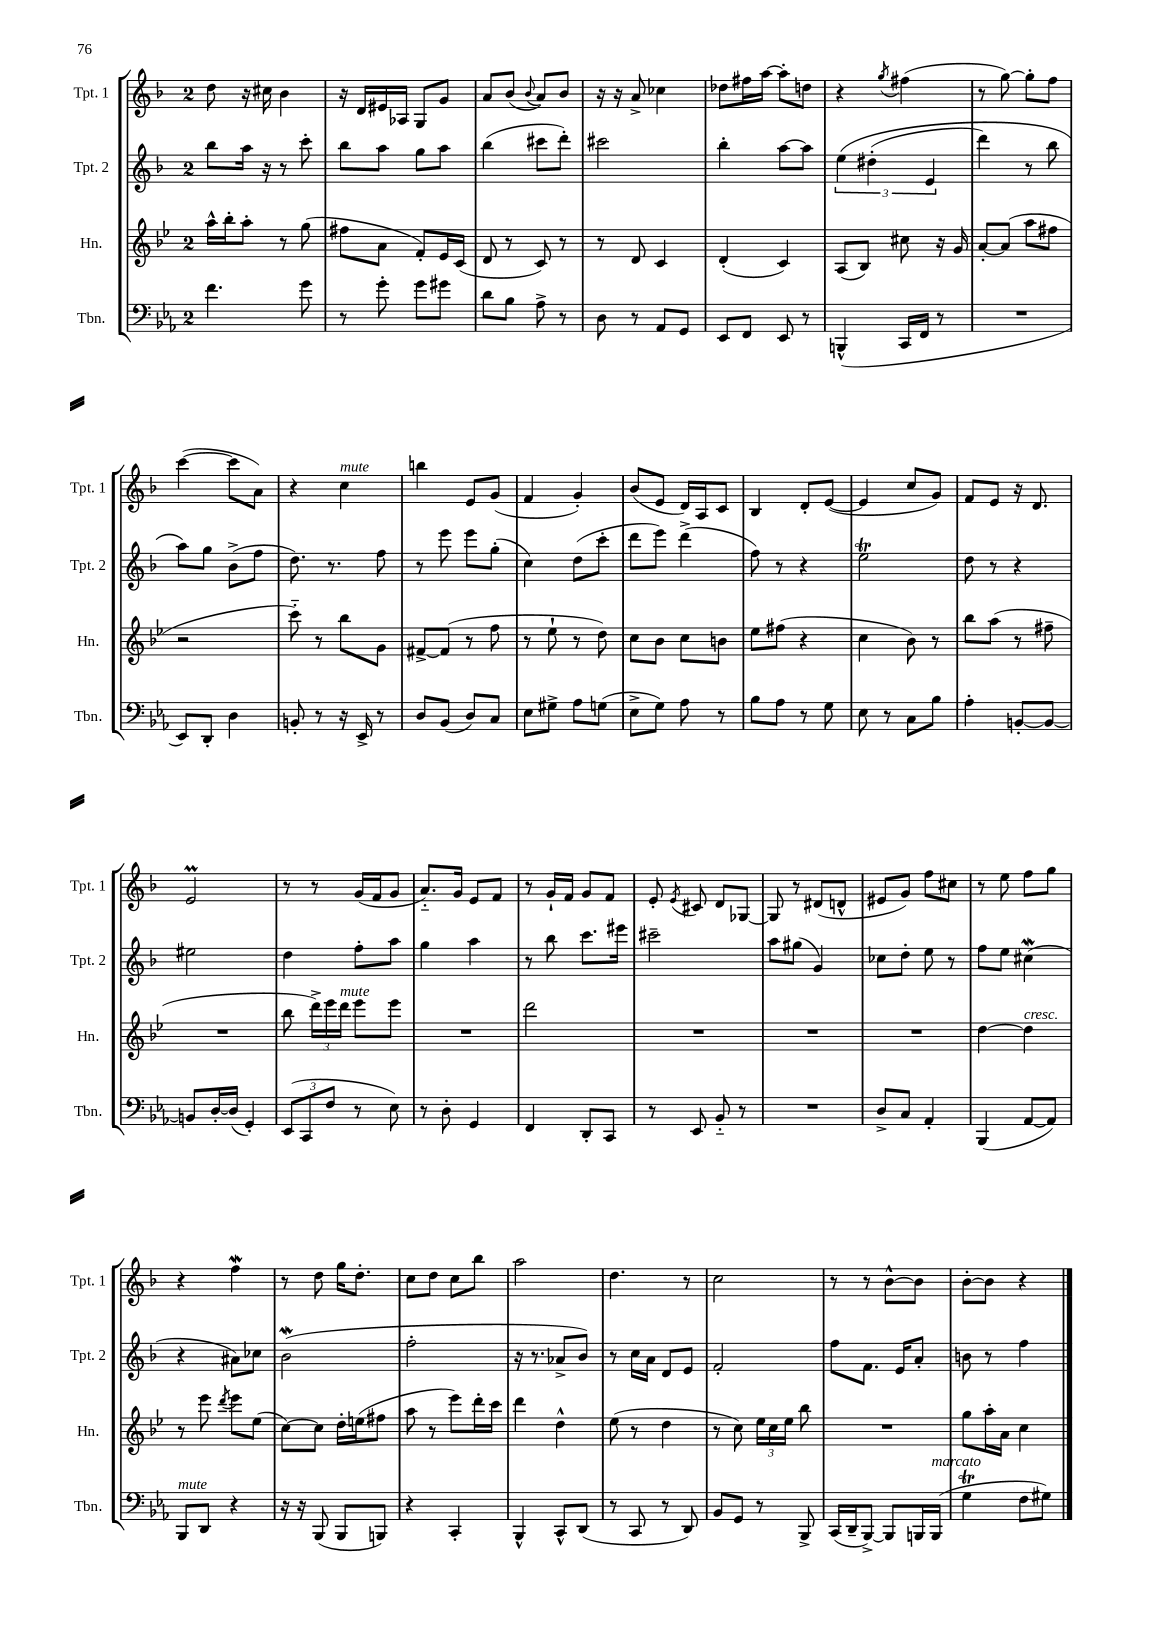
<<
\new StaffGroup <<
\new Staff = "s0" \with { instrumentName = "Tpt. 1" shortInstrumentName = "Tpt. 1" } {
    \clef treble \key f \major \once \override Staff.TimeSignature.style = #'single-digit \time 2/4
    \autoBeamOff d''8 r16 cis''16 bes'4 |
    r16 d'16[ eis'16 aes16] g8[ g'8] |
    a'8[ bes'8]( \appoggiatura { bes'8 } a'8[) bes'8] |
    r16 r16 a'8-> ces''4 |
    des''8[ fis''16 a''16]~ a''8[-. d''8] |
    r4 \acciaccatura { g''8 } fis''4( |
    r8 g''8~) g''8[-. f''8] |
    c'''4~( c'''8[ a'8]) |
    r4 c''4^\markup { \italic "mute" } |
    b''4 e'8[ g'8]( |
    f'4 g'4-.) |
    bes'8[( e'8] d'16[) a16 c'8] |
    bes4 d'8[-. e'8]~( |
    e'4 c''8[ g'8]) |
    f'8[ e'8] r16 d'8. |
    e'2\prall |
    r8 r8 g'16[( f'16 g'8] |
    a'8.[-_) g'16] e'8[ f'8] |
    r8 g'16[-! f'16] g'8[ f'8] |
    e'8-. \acciaccatura { e'8 } cis'8 d'8[ ges8]~ |
    ges8 r8 dis'8[( d'8]-^ |
    eis'8[ g'8]) f''8[ cis''8] |
    r8 e''8 f''8[ g''8] |
    r4 f''4\mordent |
    r8 d''8 g''16[ d''8.]-. |
    c''8[ d''8] c''8[ bes''8] |
    a''2 |
    d''4. r8 |
    c''2 |
    r8 r8 bes'8[~-^ bes'8] |
    bes'8[~-. bes'8] r4 \bar "|." |
}
\new Staff = "s1" \with { instrumentName = "Tpt. 2" shortInstrumentName = "Tpt. 2" } {
    \clef treble \key f \major \once \override Staff.TimeSignature.style = #'single-digit \time 2/4
    \autoBeamOff bes''8[ a''16] r16 r8 c'''8-. |
    bes''8[ a''8] g''8[ a''8] |
    bes''4( cis'''8[ d'''8]-.) |
    cis'''2 |
    bes''4-. a''8[~ a''8] |
    \tuplet 3/2 { e''4\( dis''4-.( e'4 } |
    d'''4) r8 bes''8 |
    a''8[\) g''8] bes'8[->( f''8] |
    d''8.) r8. f''8 |
    r8 e'''8 e'''8[ g''8]-.( |
    c''4) d''8[( c'''8]-. |
    d'''8[ e'''8]) d'''4->( |
    f''8) r8 r4 |
    e''2\trill |
    d''8 r8 r4 |
    eis''2 |
    d''4 f''8[-. a''8] |
    g''4 a''4 |
    r8 bes''8 c'''8.[ eis'''16] |
    cis'''2-- |
    a''8[ gis''8]( g'4) |
    ces''8[ d''8]-. e''8 r8 |
    f''8[ e''8] cis''4\mordent( |
    r4 ais'8[) ces''8] |
    bes'2\mordent( |
    f''2-. |
    r16 r8. aes'8[-> bes'8]) |
    r8 c''16[ a'16] d'8[ e'8] |
    f'2-. |
    f''8[ f'8.] e'16[ a'8]-. |
    b'8 r8 f''4 \bar "|." |
}
\new Staff = "s2" \with { instrumentName = "Hn." shortInstrumentName = "Hn." } {
    \clef treble \key bes \major \once \override Staff.TimeSignature.style = #'single-digit \time 2/4
    \autoBeamOff a''16[-^ bes''16-. a''8]-. r8 g''8( |
    fis''8[ a'8] f'8[-.) ees'16 c'16]( |
    d'8 r8 c'8) r8 |
    r8 d'8 c'4 |
    d'4-.( c'4) |
    a8[( bes8]) cis''8 r16 g'16 |
    a'8[~-. a'8]( a''8[ fis''8] |
    r2 |
    c'''8-_) r8 bes''8[ g'8] |
    fis'8[~-> fis'8]( r8 f''8 |
    r8 ees''8-! r8 d''8) |
    c''8[ bes'8] c''8[ b'8] |
    ees''8[ fis''8]( r4 |
    c''4 bes'8) r8 |
    bes''8[ a''8]( r8 fis''8-- |
    R2 |
    bes''8 \tuplet 3/2 { d'''16[->) ees'''16 d'''16]^\markup { \italic "mute" } } ees'''8[ ees'''8] |
    R2 |
    d'''2 |
    R2 |
    R2 |
    R2 |
    d''4~ d''4^\markup { \italic "cresc." } |
    r8 ees'''8 \acciaccatura { d'''8 } ees'''8[ ees''8]( |
    c''8[~) c''8] d''16[-. e''16( fis''8] |
    a''8 r8 ees'''8[) d'''16-. c'''16] |
    d'''4 d''4-^ |
    ees''8( r8 d''4 |
    r8 c''8) \tuplet 3/2 { ees''16[ c''16 ees''16] } bes''8 |
    R2 |
    g''8[ a''16-. a'16] c''4 \bar "|." |
}
\new Staff = "s3" \with { instrumentName = "Tbn." shortInstrumentName = "Tbn." } {
    \clef bass \key ees \major \once \override Staff.TimeSignature.style = #'single-digit \time 2/4
    \autoBeamOff f'4. g'8 |
    r8 g'8-. g'8[ gis'8] |
    d'8[ bes8] aes8-> r8 |
    d8 r8 aes,8[ g,8] |
    ees,8[ f,8] ees,8 r8 |
    b,,4-^( c,16[ f,16] r8 |
    R2 |
    ees,8[) d,8]-. d4 |
    b,8-. r8 r16 ees,16-> r8 |
    d8[ bes,8]( d8[) c8] |
    ees8[ gis8]-> aes8[ g8]( |
    ees8[-> g8]) aes8 r8 |
    bes8[ aes8] r8 g8 |
    ees8 r8 c8[ bes8] |
    aes4-. b,8[~-. b,8]~ |
    b,8[ d16~-. d16]( g,4-.) |
    \tuplet 3/2 { ees,8[( c,8 f8] } r8 ees8) |
    r8 d8-. g,4 |
    f,4 d,8[-. c,8] |
    r8 ees,8 bes,8-_ r8 |
    R2 |
    d8[-> c8] aes,4-. |
    bes,,4( aes,8[~ aes,8]) |
    bes,,8[^\markup { \italic "mute" } d,8] r4 |
    r16 r16 bes,,8( bes,,8[ b,,8]) |
    r4 c,4-. |
    bes,,4-^ c,8[-^ d,8]( |
    r8 c,8 r8 d,8) |
    bes,8[ g,8] r8 bes,,8-> |
    c,16[( d,16-- bes,,8]~->) bes,,8[ b,,16 b,,16]^\markup { \italic "marcato" }( |
    g4\trill f8[ gis8]) \bar "|." |
}
>>
>>
\layout { \context { \Score \remove "Bar_number_engraver" } }
